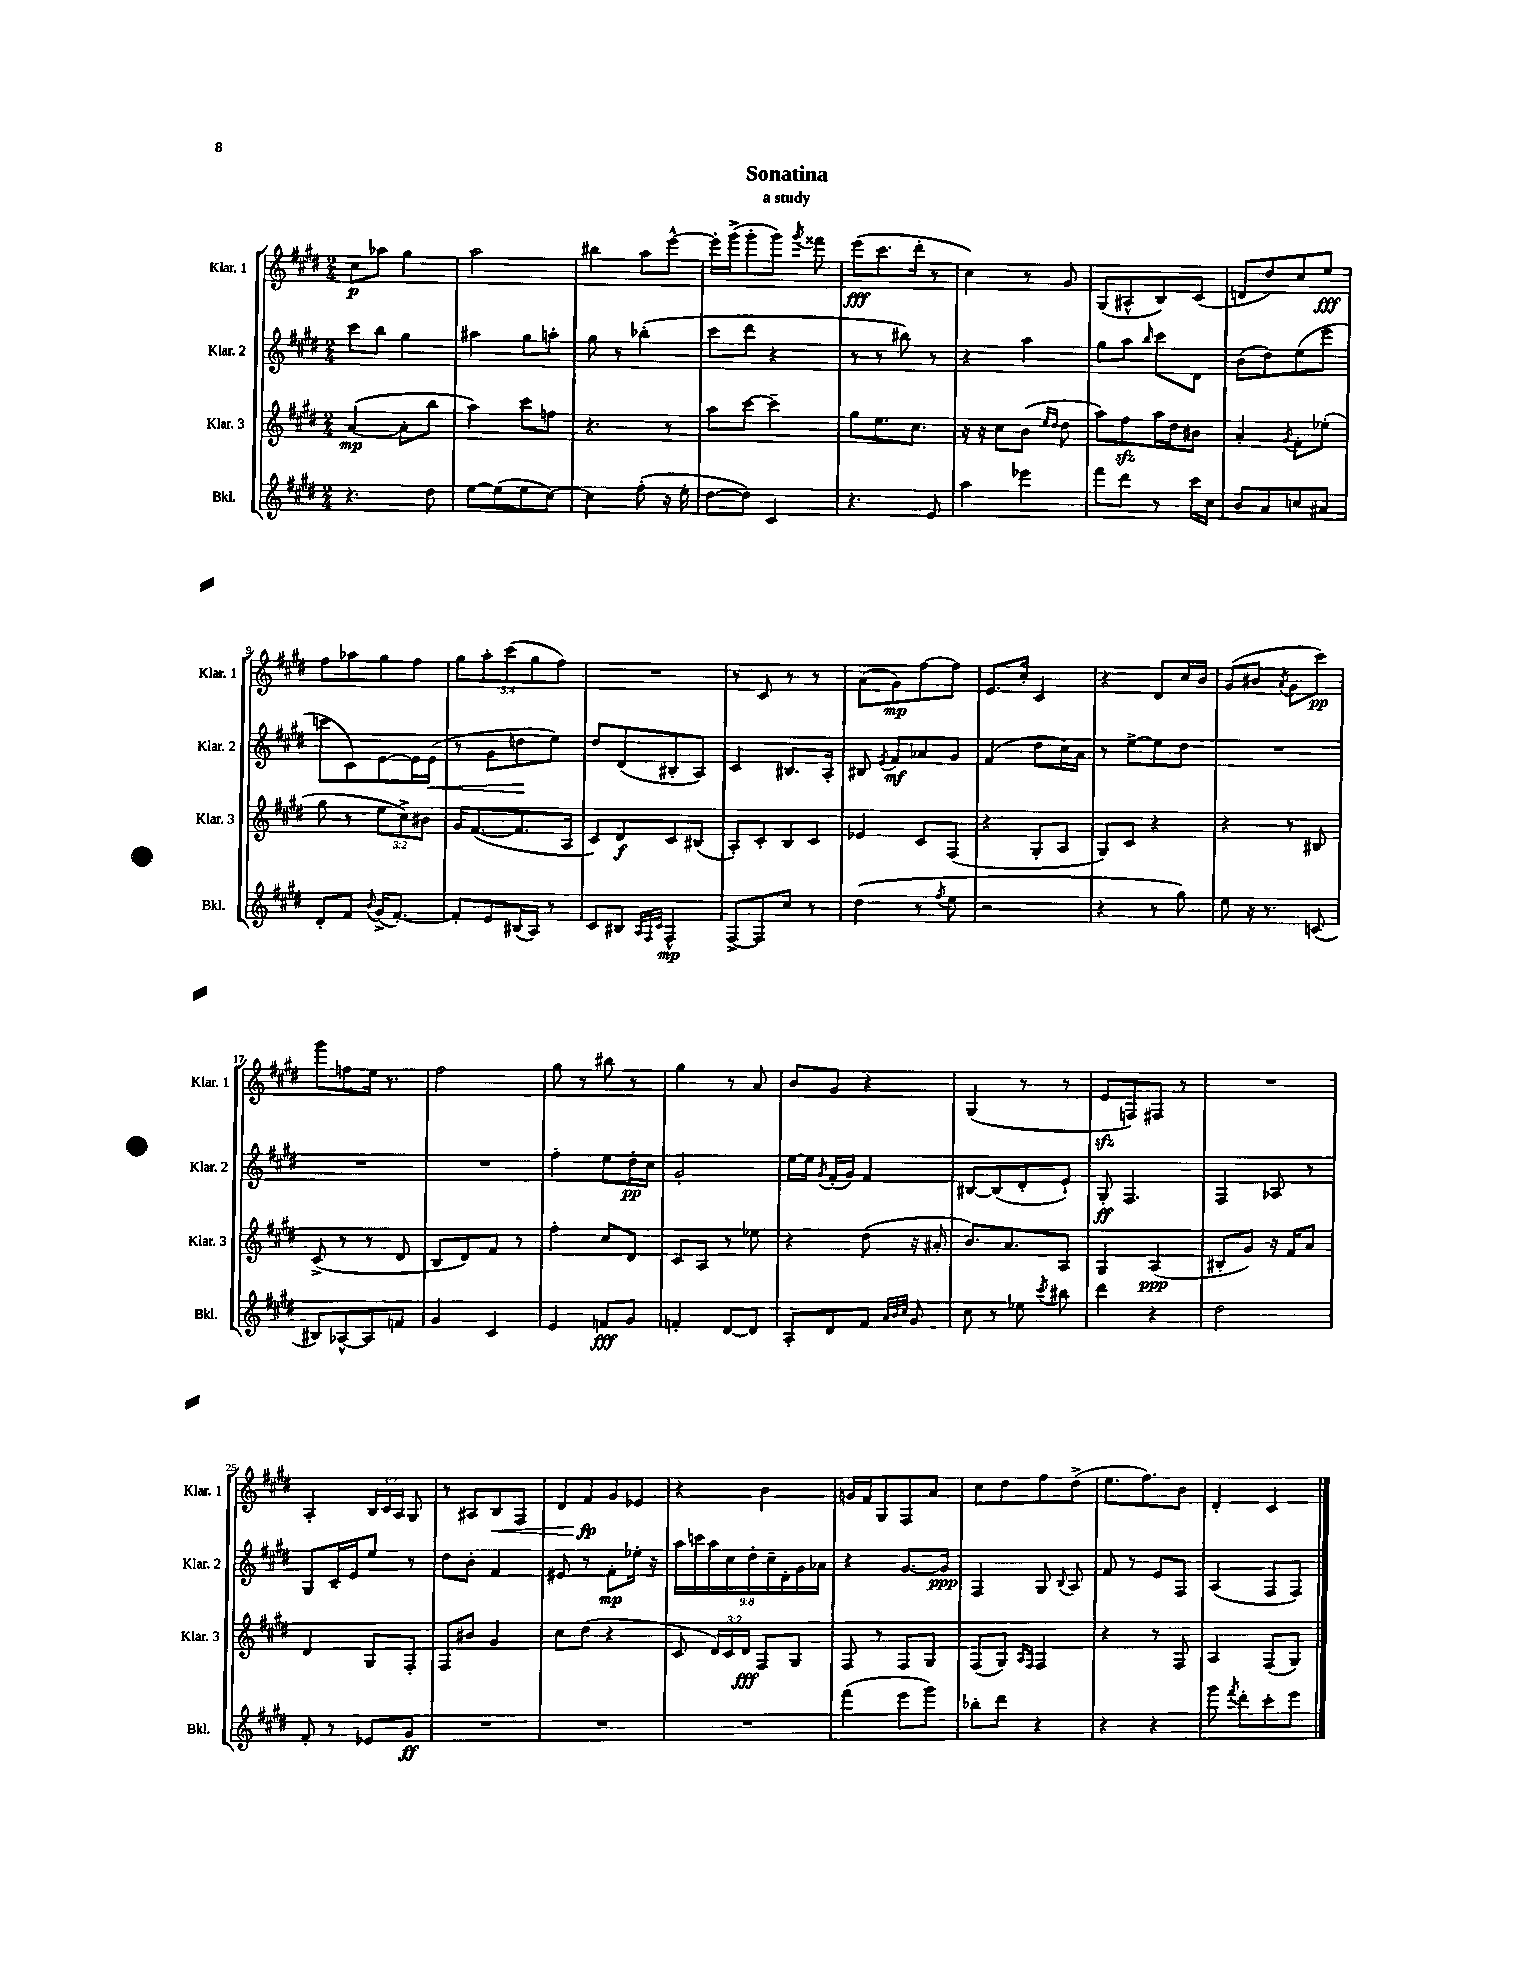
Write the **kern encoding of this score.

**kern	**kern	**kern	**kern
*staff4	*staff3	*staff2	*staff1
*clefG2	*clefG2	*clefG2	*clefG2
*k[f#c#g#d#]	*k[f#c#g#d#]	*k[f#c#g#d#]	*k[f#c#g#d#]
*M2/4	*M2/4	*M2/4	*M2/4
4.r	([4a	8ccc#	8cc#
.	.	8bb	8aa-
.	8a']	4gg#	4gg#
8dd#	8bb	.	.
=	=	=	=
[8ee	4aa)	4aa#	2aa
(8ee]	.	.	.
8ee	8ccc#	8gg#	.
[8cc#)	8ff	8aa'	.
=	=	=	=
4cc#]	4.r	8gg#	4bb#
.	.	8r	.
(8ff#'	.	(4bb-'	8aa
16r	8r	.	[8eee^^
16ee'	.	.	.
=	=	=	=
[8dd#	8aa	8ccc#	16eee']
.	.	.	(16ggg#^
8dd#])	[8ccc#	8ddd#	8ggg#'
4c#	4ccc#~]	4r	8ggg#)
.	.	.	8qggg#
.	.	.	8fff##
=	=	=	=
4.r	8gg#	8r	(8eee
.	8.ee	8r	8.ccc#
.	.	8bb#)	.
.	8.cc#	.	16ddd#'
8e	.	8r	8r
=	=	=	=
4aa	16r	4r	4cc#)
.	16r	.	.
.	8cc#	.	.
4eee-	(8b	4aa	8r
.	16qqee	.	.
.	16qqdd#	.	.
.	8dd#	.	8g#
=	=	=	=
8fff#	8aa)	8gg#	(8G#
8ddd#	8ff#	8aa	8A#^^
.	.	16qqbb	.
8r	16aa	8ccc#	8B)
.	16dd#	.	.
16ccc#	8b#	8d#	(8c#
16cc#	.	.	.
=	=	=	=
8b	4a'	(8b	8d
8a	.	8dd#)	8dd#)
.	8qg#	.	.
8cc	8f#'	(8ee	8cc#
8a#	(8ee-'	8eee	8ee
=	=	=	=
8d#'	8gg#	8ccc	8ff#
8f#	8r	8c#)	8aa-
8qqb	.	.	.
(16g#^	12ee	[8e	8gg#
[8.f#')	.	.	.
.	12cc#^)	.	.
.	.	16e]	8ff#
.	12b#	.	.
.	.	(16e	.
=	=	=	=
8f#']	16g#	8r	10gg#
.	([8.f#	.	.
.	.	.	10aa'
8e	.	8g#	.
.	.	.	(10ccc#
(16B#	8.f#]	8dd	.
.	.	.	10gg#
16A)	.	.	.
8r	.	8ee)	.
.	.	.	10ff#)
.	16A	.	.
=	=	=	=
8c#	8c#)	8dd#	2r
8B#	8d#	(8d#	.
32qqA	.	.	.
32qqF#	.	.	.
32qqc#	.	.	.
4F#^^	8c#	8B#'	.
.	(8B#	8A)	.
=	=	=	=
[8F#^	8A')	4c#	8r
8F#]	8c#'	.	8c#
8cc#	8B	8.B#	8r
8r	8c#	.	8r
.	.	16A'	.
=	=	=	=
(4dd#	4e-	8B#	(8a
.	.	8qe	.
.	.	8f#	8g#)
8r	8c#	8a-	[8ff#
8qff#	.	.	.
8ee	(8F#	8g#	8ff#]
=	=	=	=
2r	4r	(4f#	8.e
.	.	.	16cc#'
.	8G#'	8dd#	4c#
.	8A	16cc#)	.
.	.	16a	.
=	=	=	=
4r	8G#)	8r	4r
.	8c#	[8ee^	.
8r	4r	8ee]	8d#
8gg#)	.	8dd#	16cc#
.	.	.	16b
=	=	=	=
8ee	4r	2r	(8g#
16r	.	.	8b#
8.r	.	.	.
.	.	.	8qa
.	8r	.	8g#
(8c	8B#	.	8ccc#)
=	=	=	=
8B#)	(8c#^	2r	8ggg#
[8A-^^	8r	.	8ff
8A-]	8r	.	16ee
.	.	.	8.r
8f	8d#	.	.
=	=	=	=
4g#	8B	2r	2ff#
.	8d#)	.	.
4c#	8f#	.	.
.	8r	.	.
=	=	=	=
4e	4ff#'	4ff#'	8gg#
.	.	.	8r
8f	8cc#	8ee	8bb#
8g#	8d#	16dd#'	8r
.	.	16cc#	.
=	=	=	=
4f'	8c#	2g#'	4gg#
.	8A	.	.
[8d#	8r	.	8r
8d#]	8ee-	.	8a
=	=	=	=
8A'	4r	[16ee	8b
.	.	16ee]	.
.	.	8qg#	.
8d#	.	(16f#'	8g#
.	.	16g#)	.
8f#	(8dd#	4f#	4r
32qqa	.	.	.
32qqb	.	.	.
32qqcc#	.	.	.
8g#	16r	.	.
.	16a#'	.	.
=	=	=	=
8cc#	8.b)	[8B#	(4G#
8r	.	(8B#]	.
.	8.a	.	.
8ee-	.	8d#'	8r
8qccc#	.	.	.
8bb#	8A	8e`)	8r
=	=	=	=
4ddd#	4G#	8G#'	8e
.	.	4.F#	8F)
4r	(4A	.	8F#
.	.	.	8r
=	=	=	=
2dd#	8B#'	4F#	2r
.	8g#)	.	.
.	16r	8A-	.
.	16f#	.	.
.	8a	8r	.
=	=	=	=
8f#'	4d#	8G#	4A'
8r	.	16c#~	.
.	.	16e	.
8e-	8G#	8ee	24B
.	.	.	24c#
.	.	.	24A
8g#	8F#'	8r	8G#
=	=	=	=
2r	8F#	8dd#	8r
.	8b#	8b'	8A#
.	4g#	4f#	8B
.	.	.	8F#
=	=	=	=
2r	8cc#	8e#	8d#
.	(8dd#	8r	8f#
.	4r	8f#'	8g#
.	.	16ee-'	8e-
.	.	16r	.
=	=	=	=
2r	8c#	18aa	4r
.	.	18ccc	.
.	.	18aa	.
.	24d#)	.	.
.	24c#	18cc#	.
.	24d#	.	.
.	.	18dd#'	.
.	8F#	.	4b
.	.	18cc#~	.
.	.	18d#'	.
.	8G#	.	.
.	.	18g#	.
.	.	18a-	.
=	=	=	=
(4fff#	8F#	4r	16g
.	.	.	16f#
.	8r	.	8G#
8eee	8F#	[8.g#	8F#
8ggg#)	8G#	.	8a
.	.	16g#]	.
=	=	=	=
8bb-'	(8F#	4F#	8cc#
8ddd#	8G#)	.	8dd#
.	16qqA	.	.
.	16qqF#	.	.
4r	4F#	8G#	8ff#
.	.	8qqB	.
.	.	8A	(8dd#^
=	=	=	=
4r	4r	8f#	8.ee
.	.	8r	.
.	.	.	8.ff#)
4r	8r	8e	.
.	8F#	8F#	8b
=	=	=	=
8ggg#	4A	(4A	4d#'
8qfff#	.	.	.
8ddd#'	.	.	.
8ccc#'	(8F#	8F#	4c#
8eee	8G#)	8F#)	.
==	==	==	==
*-	*-	*-	*-
